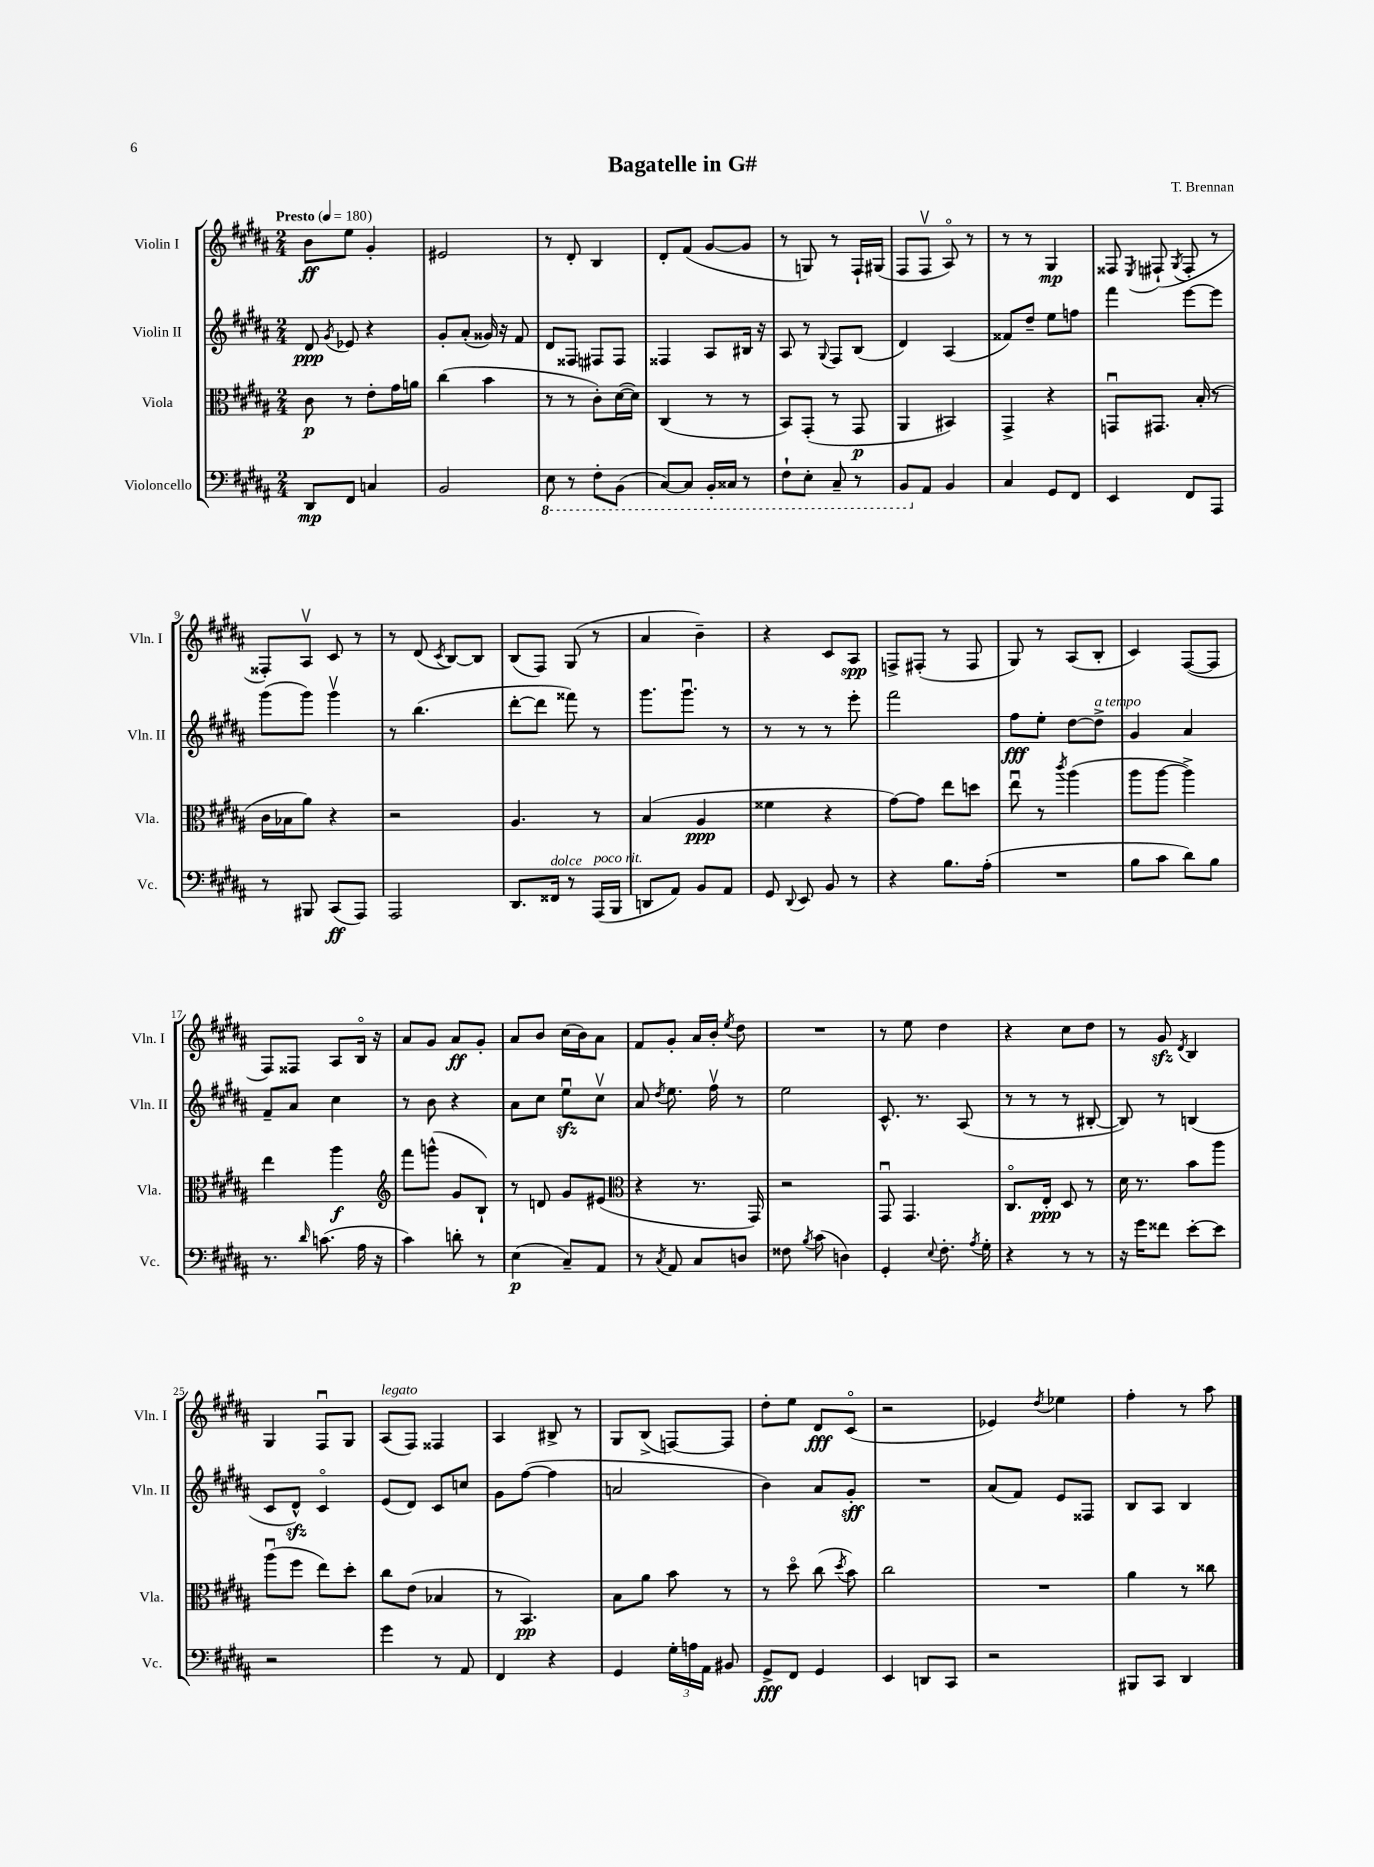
\header { title = "Bagatelle in G#" composer = "T. Brennan" }
<<
\new StaffGroup <<
\new Staff = "s0" \with { instrumentName = "Violin I" shortInstrumentName = "Vln. I" } {
    \clef treble \key b \major \numericTimeSignature \time 2/4 \tempo "Presto" 4 = 180
    \autoBeamOff b'8[\ff e''8] gis'4-. |
    eis'2 |
    r8 dis'8-. b4 |
    dis'8[-. fis'8]( gis'8[~ gis'8] |
    r8 g8) r8 fis16[-! gis16]( |
    fis8[ fis8]\upbow ais8\flageolet) r8 |
    r8 r8 gis4\mp |
    fisis8 \acciaccatura { e8 } fis8-!( \acciaccatura { gis8 } fis8-. r8 |
    fisis8[-.) ais8]\upbow cis'8 r8 |
    r8 dis'8( \acciaccatura { cis'8 } b8[~) b8] |
    b8[( fis8]) gis8( r8 |
    ais'4 b'4--) |
    r4 cis'8[ ais8]\spp |
    f8[-> fis8]-.( r8 fis8 |
    gis8) r8 ais8[( b8]-. |
    cis'4) fis8[~( fis8] |
    fis8[) fisis8] ais8[ b16]\flageolet r16 |
    ais'8[ gis'8] ais'8[\ff gis'8]-. |
    ais'8[ b'8] cis''16[( b'16) ais'8] |
    fis'8[ gis'8]-. ais'16[ b'16]-. \acciaccatura { e''8 } dis''8 |
    R2 |
    r8 e''8 dis''4 |
    r4 cis''8[ dis''8] |
    r8 gis'8\sfz \acciaccatura { dis'8 } b4 |
    gis4 fis8[\downbow gis8] |
    ais8[^\markup { \italic "legato" }( fis8]) fisis4 |
    ais4 bis8-> r8 |
    gis8[ b8]->( f8[~) f8] |
    dis''8[-. e''8] dis'8[\fff cis'8]\flageolet( |
    r2 |
    ees'4) \acciaccatura { dis''8 } ees''4 |
    fis''4-. r8 ais''8 \bar "|." |
}
\new Staff = "s1" \with { instrumentName = "Violin II" shortInstrumentName = "Vln. II" } {
    \clef treble \key b \major \numericTimeSignature \time 2/4
    \autoBeamOff dis'8\ppp \acciaccatura { gis'8 } ees'8 r4 |
    gis'8[-. ais'8]-.( gisis'16) r16 fis'8 |
    dis'8[ fisis8] fis8[ fis8] |
    fisis4 ais8[ bis16] r16 |
    ais8 r8 \appoggiatura { gis8 } fis8[ b8]( |
    dis'4) ais4( |
    fisis'8[) dis''8]-- e''8[ f''8] |
    fis'''4 e'''8[~ e'''8] |
    gis'''8[( gis'''8]) gis'''4\upbow |
    r8 b''4.( |
    dis'''8[~-. dis'''8] fisis'''8) r8 |
    gis'''8.[ gis'''8.]\downbow r8 |
    r8 r8 r8 e'''8-. |
    fis'''2 |
    fis''8[\fff e''8]-. dis''8[~ dis''8]->^\markup { \italic "a tempo" } |
    gis'4 ais'4 |
    fis'8[-- ais'8] cis''4 |
    r8 b'8 r4 |
    ais'8[ cis''8] e''8[\downbow\sfz cis''8]\upbow |
    ais'8 \acciaccatura { dis''8 } e''8. fis''16\upbow r8 |
    e''2 |
    cis'8.-^ r8. ais8( |
    r8 r8 r8 bis8~-. |
    bis8) r8 b4( |
    cis'8[ dis'8]-^\sfz) cis'4\flageolet |
    e'8[( dis'8]) cis'8[ c''8] |
    gis'8[ fis''8]~( fis''4 |
    a'2 |
    b'4) ais'8[ gis'8]-.\sff |
    R2 |
    ais'8[( fis'8]) e'8[ fisis8] |
    b8[ ais8] b4 \bar "|." |
}
\new Staff = "s2" \with { instrumentName = "Viola" shortInstrumentName = "Vla." } {
    \clef alto \key b \major \numericTimeSignature \time 2/4
    \autoBeamOff cis'8\p r8 e'8[-. gis'16 a'16] |
    cis''4( b'4 |
    r8 r8 cis'8[-.) dis'16~( dis'16]) |
    cis4( r8 r8 |
    b,8[) gis,8]-.( r8 gis,8\p |
    ais,4 bis,4) |
    gis,4-> r4 |
    g,8[\downbow gis,8.] b16-.( r8 |
    cis'16[ bes16 ais'8]) r4 |
    r2 |
    ais4. r8 |
    b4( ais4\ppp |
    fisis'4 r4 |
    gis'8[~) gis'8] e''8[ d''8] |
    e''8\downbow r8 \acciaccatura { cis'''8 } ais''4( |
    ais''8[ ais''8]~ ais''4->) |
    e''4 ais''4\f |
    \clef treble fis'''8[ g'''8]-^( gis'8[ b8]-!) |
    r8 d'8 gis'8[ eis'8]( |
    \clef alto r4 r8. gis,16) |
    r2 |
    gis,8\downbow gis,4. |
    cis8.[\flageolet e16]-.\ppp dis8 r8 |
    dis'16 r8. b'8[ ais''8] |
    ais''8[\downbow( fis''8] e''8[) dis''8]-. |
    cis''8[ e'8]( bes4 |
    r8 b,4.\pp) |
    b8[ ais'8] b'8 r8 |
    r8 dis''8\flageolet cis''8( \acciaccatura { dis''8 } b'8) |
    cis''2 |
    R2 |
    ais'4 r8 cisis''8 \bar "|." |
}
\new Staff = "s3" \with { instrumentName = "Violoncello" shortInstrumentName = "Vc." } {
    \clef bass \key b \major \numericTimeSignature \time 2/4
    \autoBeamOff dis,8[\mp fis,8] c4 |
    b,2 |
    \ottava #-1 e,8 r8 fis,8[-. b,,8]( |
    cis,8[~) cis,8] b,,16[-. cisis,16] r8 |
    fis,8[-! e,8]-. cis,8-- r8 |
    b,,8[ \ottava #0 ais,8] b,4 |
    cis4 gis,8[ fis,8] |
    e,4 fis,8[ ais,,8] |
    r8 bis,,8 cis,8[\ff( ais,,8]) |
    ais,,2 |
    dis,8.[ fisis,16]^\markup { \italic "dolce" } r8 ais,,16[^\markup { \italic "poco rit." }( b,,16] |
    d,8[ ais,8]) b,8[ ais,8] |
    gis,8 \appoggiatura { dis,8 } e,8 b,8 r8 |
    r4 b8.[ ais16]-.( |
    R2 |
    b8[ cis'8] dis'8[) b8] |
    r8. \grace { dis'16 } c'8.( ais16 r16 |
    cis'4) d'8-. r8 |
    e4\p( cis8[--) ais,8] |
    r8 \acciaccatura { cis8 } ais,8 cis8[ d8] |
    fisis8 \acciaccatura { b8 } cis'8( d4) |
    gis,4-. \appoggiatura { e8 } fis8.-. \acciaccatura { ais8 } gis16-. |
    r4 r8 r8 |
    r16 gis'16[ fisis'8] e'8[~-. e'8] |
    r2 |
    gis'4 r8 ais,8 |
    fis,4 r4 |
    gis,4 \tuplet 3/2 { gis16[-. a16 ais,16] } bis,8 |
    gis,8[->\fff fis,8] gis,4 |
    e,4 d,8[ cis,8] |
    r2 |
    bis,,8[ cis,8] dis,4 \bar "|." |
}
>>
>>
